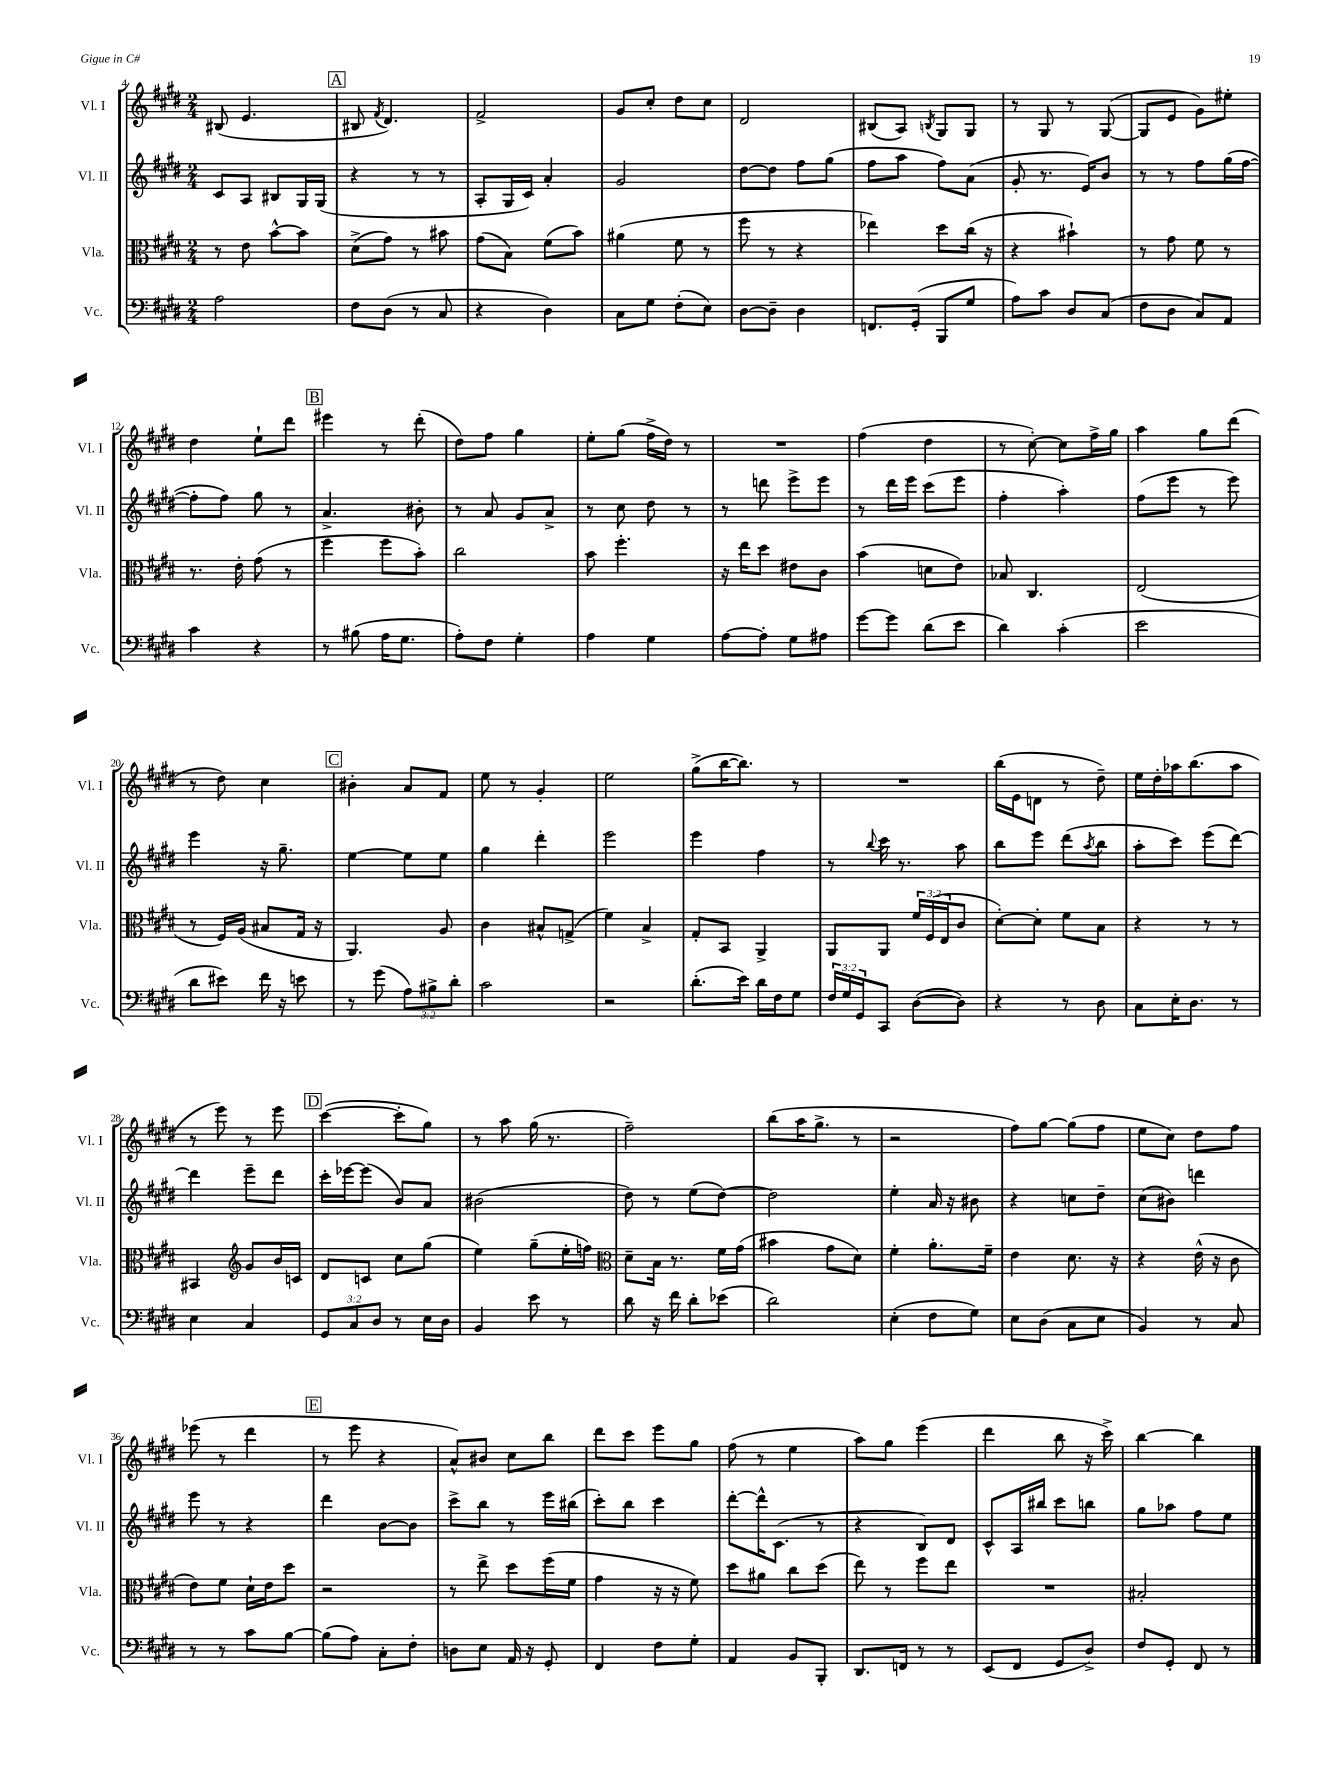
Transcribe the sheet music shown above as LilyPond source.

<<
\new StaffGroup <<
\new Staff = "s0" \with { instrumentName = "Vl. I" shortInstrumentName = "Vl. I" } {
    \clef treble \key e \major \numericTimeSignature \time 2/4
    bis8( e'4. |
    \mark \markup { \box "A" } bis8 \acciaccatura { fis'8 } dis'4.) |
    fis'2-> |
    gis'8 cis''8-. dis''8 cis''8 |
    dis'2 |
    bis8( a8) \acciaccatura { b8 } gis8 gis8 |
    r8 gis8 r8 gis8~( |
    gis8 e'8 gis'8) eis''8-. |
    dis''4 e''8-! dis'''8 |
    \mark \markup { \box "B" } eis'''4 r8 dis'''8-.( |
    dis''8) fis''8 gis''4 |
    e''8-. gis''8( fis''16-> dis''16) r8 |
    R2 |
    fis''4( dis''4 |
    r8 cis''8~-.) cis''8 fis''16-> gis''16 |
    a''4 gis''8 dis'''8( |
    r8 dis''8) cis''4 |
    \mark \markup { \box "C" } bis'4-. a'8 fis'8 |
    e''8 r8 gis'4-. |
    e''2 |
    gis''8->( b''16~ b''8.) r8 |
    R2 |
    b''16( e'16 d'8 r8 dis''8--) |
    e''16 dis''16-. aes''16 b''8.( aes''8 |
    r8 e'''8) r8 e'''8 |
    \mark \markup { \box "D" } cis'''4~( cis'''8-. gis''8) |
    r8 a''8 gis''16( r8. |
    fis''2--) |
    b''8( a''16 gis''8.-> r8 |
    r2 |
    fis''8) gis''8~ gis''8( fis''8 |
    e''8 cis''8) dis''8 fis''8 |
    ees'''8( r8 dis'''4 |
    \mark \markup { \box "E" } r8 e'''8 r4 |
    a'8-^) bis'8 cis''8 b''8 |
    dis'''8 cis'''8 e'''8 gis''8 |
    fis''8( r8 e''4 |
    a''8) gis''8 e'''4( |
    dis'''4 b''8 r16 cis'''16->) |
    b''4~ b''4 \bar "|." |
}
\new Staff = "s1" \with { instrumentName = "Vl. II" shortInstrumentName = "Vl. II" } {
    \clef treble \key e \major \numericTimeSignature \time 2/4
    cis'8 a8 bis8 gis16 gis16( |
    \mark \markup { \box "A" } r4 r8 r8 |
    a8-. gis16 cis'16) a'4-. |
    gis'2 |
    dis''8~ dis''8 fis''8 gis''8( |
    fis''8 a''8 fis''8) a'8( |
    gis'8-. r8. e'16) b'8 |
    r8 r8 fis''8 gis''16( fis''16~ |
    fis''8-. fis''8) gis''8 r8 |
    \mark \markup { \box "B" } a'4.-> bis'8-. |
    r8 a'8 gis'8 a'8-> |
    r8 cis''8 dis''8 r8 |
    r8 d'''8 e'''8-> e'''8 |
    r8 dis'''16 e'''16 cis'''8( e'''8 |
    fis''4-. a''4-.) |
    fis''8( e'''8 r8 e'''8) |
    e'''4 r16 gis''8.-- |
    \mark \markup { \box "C" } e''4~ e''8 e''8 |
    gis''4 dis'''4-. |
    e'''2 |
    e'''4 fis''4 |
    r8 \appoggiatura { b''8 } cis'''16 r8. a''8 |
    b''8 e'''8 dis'''8( \acciaccatura { a''8 } b''8 |
    a''8-. cis'''8) e'''8( dis'''8~) |
    dis'''4 e'''8-- dis'''8 |
    \mark \markup { \box "D" } cis'''16-. ees'''16~ ees'''8( b'8) a'8 |
    bis'2( |
    dis''8) r8 e''8( dis''8~) |
    dis''2 |
    e''4-. a'16 r16 bis'8 |
    r4 c''8 dis''8-- |
    cis''8( bis'8) d'''4 |
    e'''8 r8 r4 |
    \mark \markup { \box "E" } dis'''4 b'8~ b'8 |
    cis'''8-> b''8 r8 e'''16 bis''16( |
    cis'''8-.) b''8 cis'''4 |
    dis'''8~-. dis'''16-^ cis'8.( r8 |
    r4 b8) dis'8 |
    cis'8-^ a16 bis''16 cis'''8 b''8 |
    gis''8 aes''8 fis''8 e''8 \bar "|." |
}
\new Staff = "s2" \with { instrumentName = "Vla." shortInstrumentName = "Vla." } {
    \clef alto \key e \major \numericTimeSignature \time 2/4 \override Staff.TupletNumber.text = #tuplet-number::calc-fraction-text
    r8 e'8 b'8~-^ b'8 |
    \mark \markup { \box "A" } dis'8->( gis'8) r8 bis'8 |
    gis'8( b8) fis'8( b'8) |
    ais'4( fis'8 r8 |
    fis''8 r8 r4 |
    ees''4) dis''8 cis''16( r16 |
    r4 bis'4-!) |
    r8 gis'8 fis'8 r8 |
    r8. e'16-. gis'8( r8 |
    \mark \markup { \box "B" } fis''4 fis''8 b'8-.) |
    cis''2 |
    b'8 fis''4.-. |
    r16 e''16 dis''8 eis'8 cis'8 |
    b'4( d'8 e'8) |
    bes8 cis4. |
    e2( |
    r8 fis16) a16( bis8 gis16 r16 |
    \mark \markup { \box "C" } a,4.) a8 |
    cis'4 bis8-^ g8->( |
    fis'4) b4-> |
    gis8-. b,8 a,4-> |
    a,8 a,8 \tuplet 3/2 { fis'16 fis16( e16 } cis'8 |
    dis'8~-.) dis'8-. fis'8 b8 |
    r4 r8 r8 |
    bis,4 \clef treble gis'8 b'16 c'16 |
    \mark \markup { \box "D" } dis'8 c'8 cis''8 gis''8( |
    e''4) gis''8--( e''16-. f''16) |
    \clef alto dis'8-- b16 r8. fis'16 gis'16( |
    bis'4 gis'8 dis'8) |
    fis'4-. a'8.-. fis'16-- |
    e'4 dis'8. r16 |
    r4 e'16-^( r16 cis'8 |
    e'8) fis'8 dis'16-! e'16 dis''8 |
    \mark \markup { \box "E" } r2 |
    r8 e''8-> dis''8 fis''16( fis'16 |
    gis'4 r16 r16 fis'8) |
    dis''8 ais'8 cis''8 dis''8( |
    e''8) r8 fis''8 e''8 |
    R2 |
    bis2-. \bar "|." |
}
\new Staff = "s3" \with { instrumentName = "Vc." shortInstrumentName = "Vc." } {
    \clef bass \key e \major \numericTimeSignature \time 2/4 \override Staff.TupletNumber.text = #tuplet-number::calc-fraction-text
    a2 |
    \mark \markup { \box "A" } fis8 dis8( r8 cis8 |
    r4 dis4) |
    cis8 gis8 fis8-.( e8) |
    dis8~ dis8-- dis4 |
    f,8. gis,16-.( b,,8 gis8 |
    a8) cis'8 dis8 cis8( |
    fis8 dis8 cis8) a,8 |
    cis'4 r4 |
    \mark \markup { \box "B" } r8 bis8( a16 gis8. |
    a8-.) fis8 gis4-. |
    a4 gis4 |
    a8~ a8-. gis8 ais8 |
    gis'8~ gis'8 dis'8( e'8 |
    dis'4) cis'4-.( |
    e'2 |
    dis'8 eis'8) fis'16 r16 e'8 |
    \mark \markup { \box "C" } r8 gis'8( \tuplet 3/2 { a8) bis8-> dis'8-. } |
    cis'2 |
    r2 |
    dis'8.-.( e'16) dis'16 fis16 gis8 |
    \tuplet 3/2 { fis16 gis16 gis,16 } cis,8 dis8~( dis8) |
    r4 r8 dis8 |
    cis8 e16-. dis8. r8 |
    e4 cis4 |
    \mark \markup { \box "D" } \tuplet 3/2 { gis,8 cis8 dis8 } r8 e16 dis16 |
    b,4 e'8 r8 |
    dis'8 r16 fis'16 dis'8-. ees'8( |
    dis'2) |
    e4-.( fis8 gis8) |
    e8 dis8( cis8 e8 |
    b,4) r8 cis8 |
    r8 r8 cis'8 b8~ |
    \mark \markup { \box "E" } b8( a8) cis8-. fis8-. |
    d8 e8 a,16 r16 gis,8-. |
    fis,4 fis8 gis8-. |
    a,4 b,8 b,,8-. |
    dis,8. f,16 r8 r8 |
    e,8( fis,8 gis,8 dis8->) |
    fis8 gis,8-. fis,8 r8 \bar "|." |
}
>>
>>
\layout { \context { \Score currentBarNumber = #4 } }
